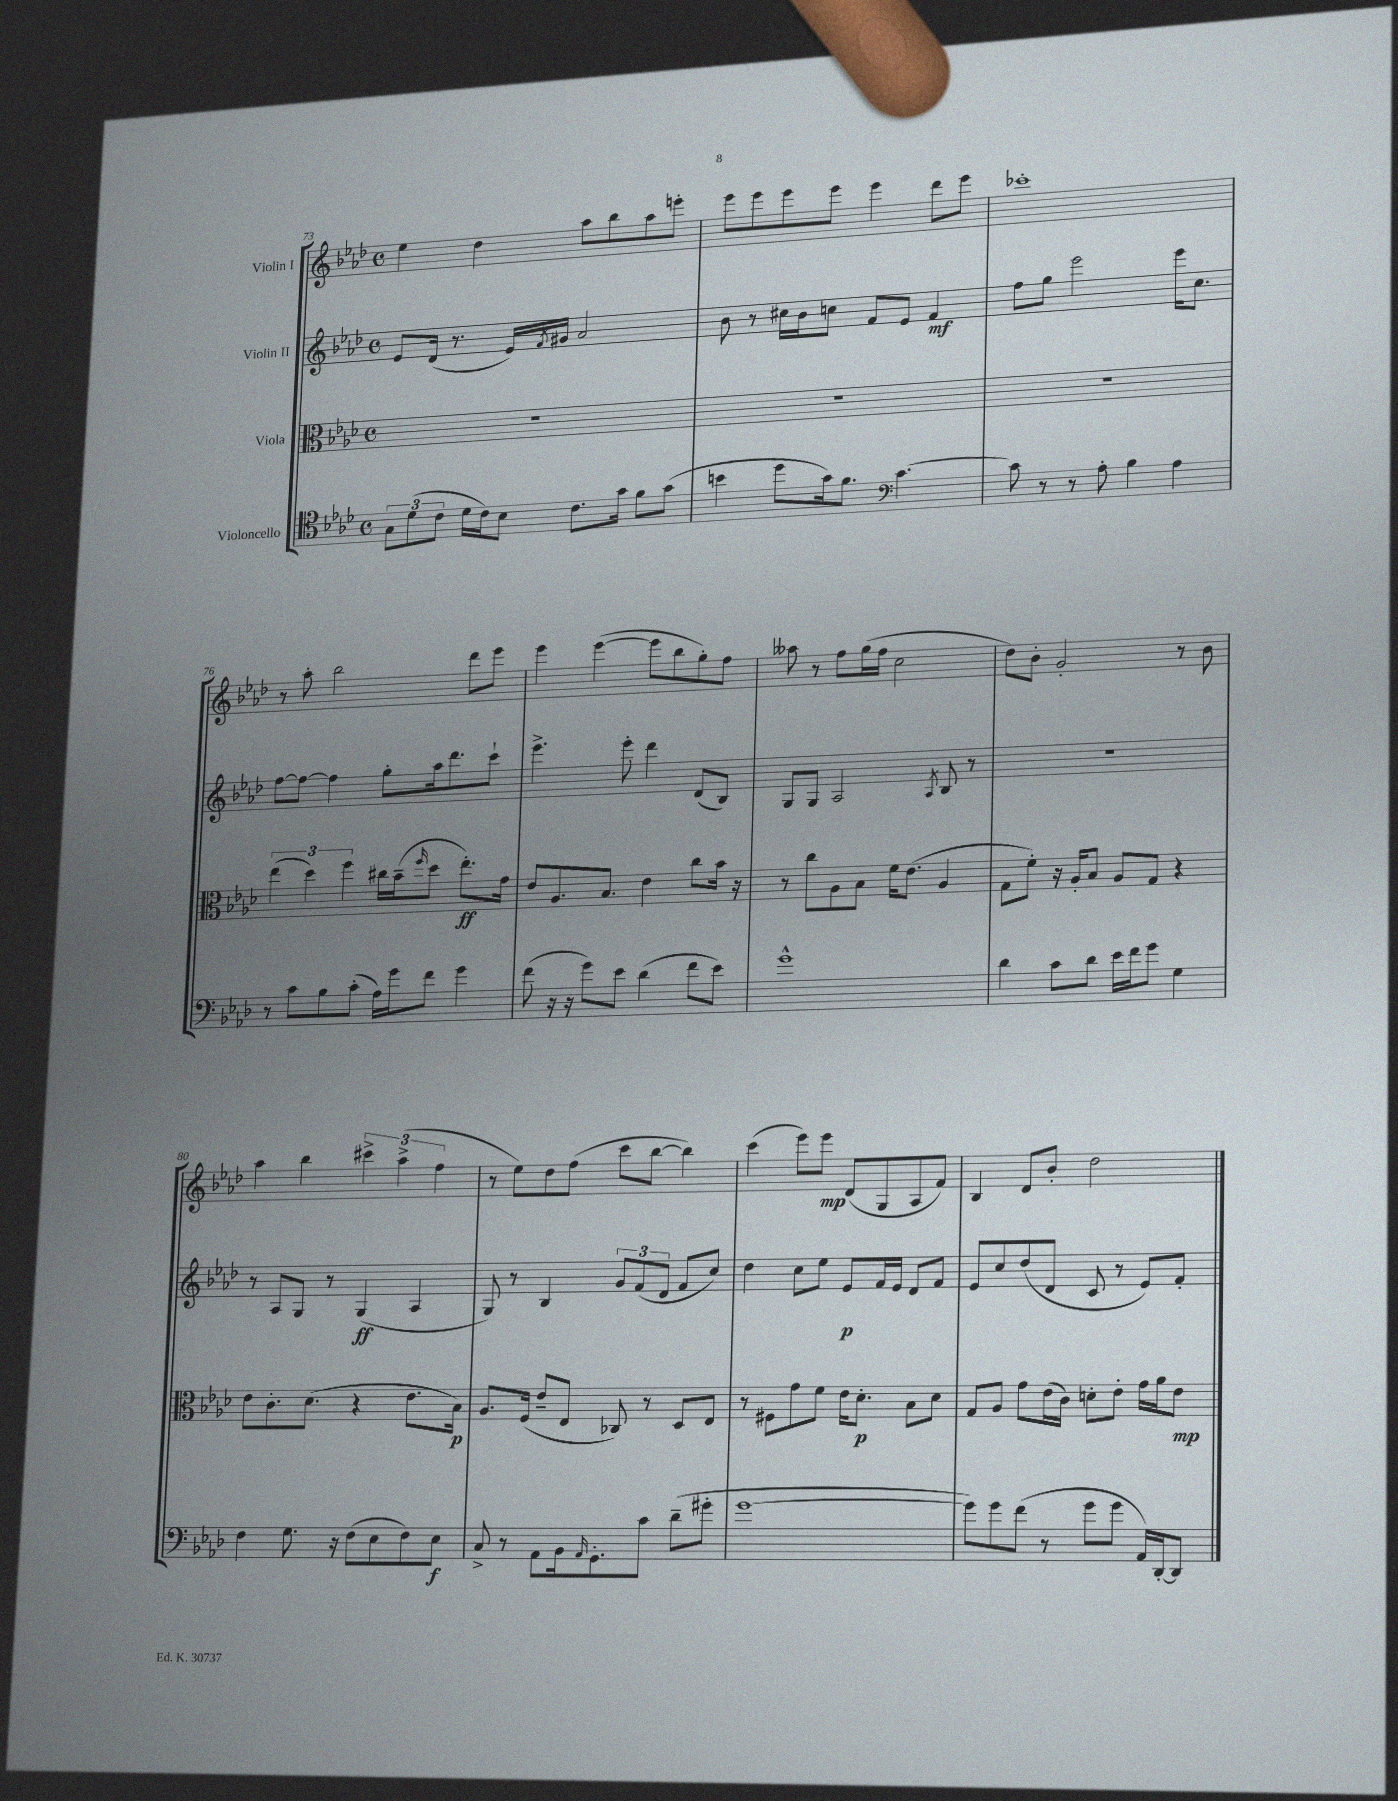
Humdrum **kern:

**kern	**kern	**kern	**kern
*staff4	*staff3	*staff2	*staff1
*clefC4	*clefC3	*clefG2	*clefG2
*k[b-e-a-d-]	*k[b-e-a-d-]	*k[b-e-a-d-]	*k[b-e-a-d-]
*M4/4	*M4/4	*M4/4	*M4/4
*met(c)	*met(c)	*met(c)	*met(c)
12G	1r	8e-	4ee-
(12d-	.	.	.
.	.	(16d-	.
12c	.	.	.
.	.	8.r	.
16d-	.	.	4dd-
16c)	.	.	.
8B-	.	16e-)	.
.	.	8qf	.
.	.	16g#	.
8.c	.	2a-	8aa-
.	.	.	8bb-
16g	.	.	.
8f	.	.	8aa-
(8g	.	.	8eee'
=	=	=	=
4b	1r	8b-	8eee-
.	.	8r	8eee-
8dd-	.	16cc#	8eee-
.	.	16b-	.
16g)	.	8cc	8eee-
8.f	.	.	.
.	.	8f	4eee-
*clefF4	*	*	*
[4.c	.	8e-	.
.	.	4f	8ddd-
.	.	.	8eee-
=	=	=	=
8c]	1r	8ff	1ccc-'
8r	.	8gg	.
8r	.	2eee-	.
8A-'	.	.	.
4B-	.	.	.
4A-	.	16eee-	.
.	.	8.cc	.
=	=	=	=
8r	(6ee-	[8ff	8r
8c	.	8ff_	8aa-'
.	6dd-)	.	.
8B-	.	4ff]	2bb-
.	6ff	.	.
(8c'	.	.	.
16A-)	16cc#	8gg'	.
16g	(16b-~	.	.
.	16qqff	.	.
8f	8dd-	16aa-	.
.	.	8.ddd-	.
4g	8.ee-')	.	8ddd-
.	.	8ccc`	8eee-
.	16g	.	.
=	=	=	=
(8f	8e-	4.eee-^	4eee-
16r	8.A-	.	.
16r	.	.	.
8g)	.	.	([4eee-
.	8.B-	.	.
8e-	.	8eee-'	.
(4d-	4e-	4ddd-	8eee-]
.	.	.	8bb-
8f	8cc	(8d-	8gg')
8e-)	16b-	8B-)	8ff
.	16r	.	.
=	=	=	=
1g^^	8r	8G	8aa--
.	8cc	8G	8r
.	8A-	2A-	8ff
.	8B-	.	(16gg
.	.	.	16ff
.	16f	.	2cc
.	(8.e-	.	.
.	.	8qA-	.
.	4A-	8B-	.
.	.	8r	.
=	=	=	=
4d-	8G	1r	8dd-)
.	8f')	.	8b-'
8c	16r	.	2g'
.	16A-'	.	.
8d-	8B-	.	.
16e-	8A-	.	.
16f	.	.	.
8g	8G	.	.
4G	4r	.	8r
.	.	.	8b-
=	=	=	=
4F	8e-	8r	4aa-
.	8.c'	8A-	.
8.G	.	8G	4bb-
.	(8.d-	.	.
.	.	8r	.
16r	.	.	.
(8F	4r	(4G	6ccc#^
8E-	.	.	.
.	.	.	(6aa-^
8F)	8.e-	4A-	.
.	.	.	6ff
8E-	.	.	.
.	16B-)	.	.
=	=	=	=
8C^	8.A-	8G)	8r
8r	.	8r	8ee-)
.	(16F	.	.
8AA-	8e-~	4B-	8dd-
16BB-	8E-	.	(8ff
16qqAA-	.	.	.
8.GG'	.	.	.
.	8C-)	12g	8ccc
.	.	(12f	.
8c	8r	.	[8bb-
.	.	12d-	.
(8d-~	8D-	8f	4bb-])
8g#'	8E-	8cc)	.
=	=	=	=
[1g	8r	4dd-	(4ccc
.	8F#	.	.
.	8g	8cc	8eee-)
.	8f	8ee-	8eee-
.	16e-	8e-	(8d-
.	8.d-'	.	.
.	.	16f	8G
.	.	16e-	.
.	8B-	8d-	8A-
.	8d-	8f	8f)
=	=	=	=
8g])	8G	8e-	4B-
8g	8A-	8cc	.
(8f	8g	(8dd-	8d-
8r	(16e-	8d-	8b-'
.	16c)	.	.
8g	8d'	8c	2dd-
8g	8e-'	8r	.
16AA-)	16g	8e-)	.
[16DD-'	16a-	.	.
8DD-]	8e-	8f'	.
==	==	==	==
*-	*-	*-	*-
